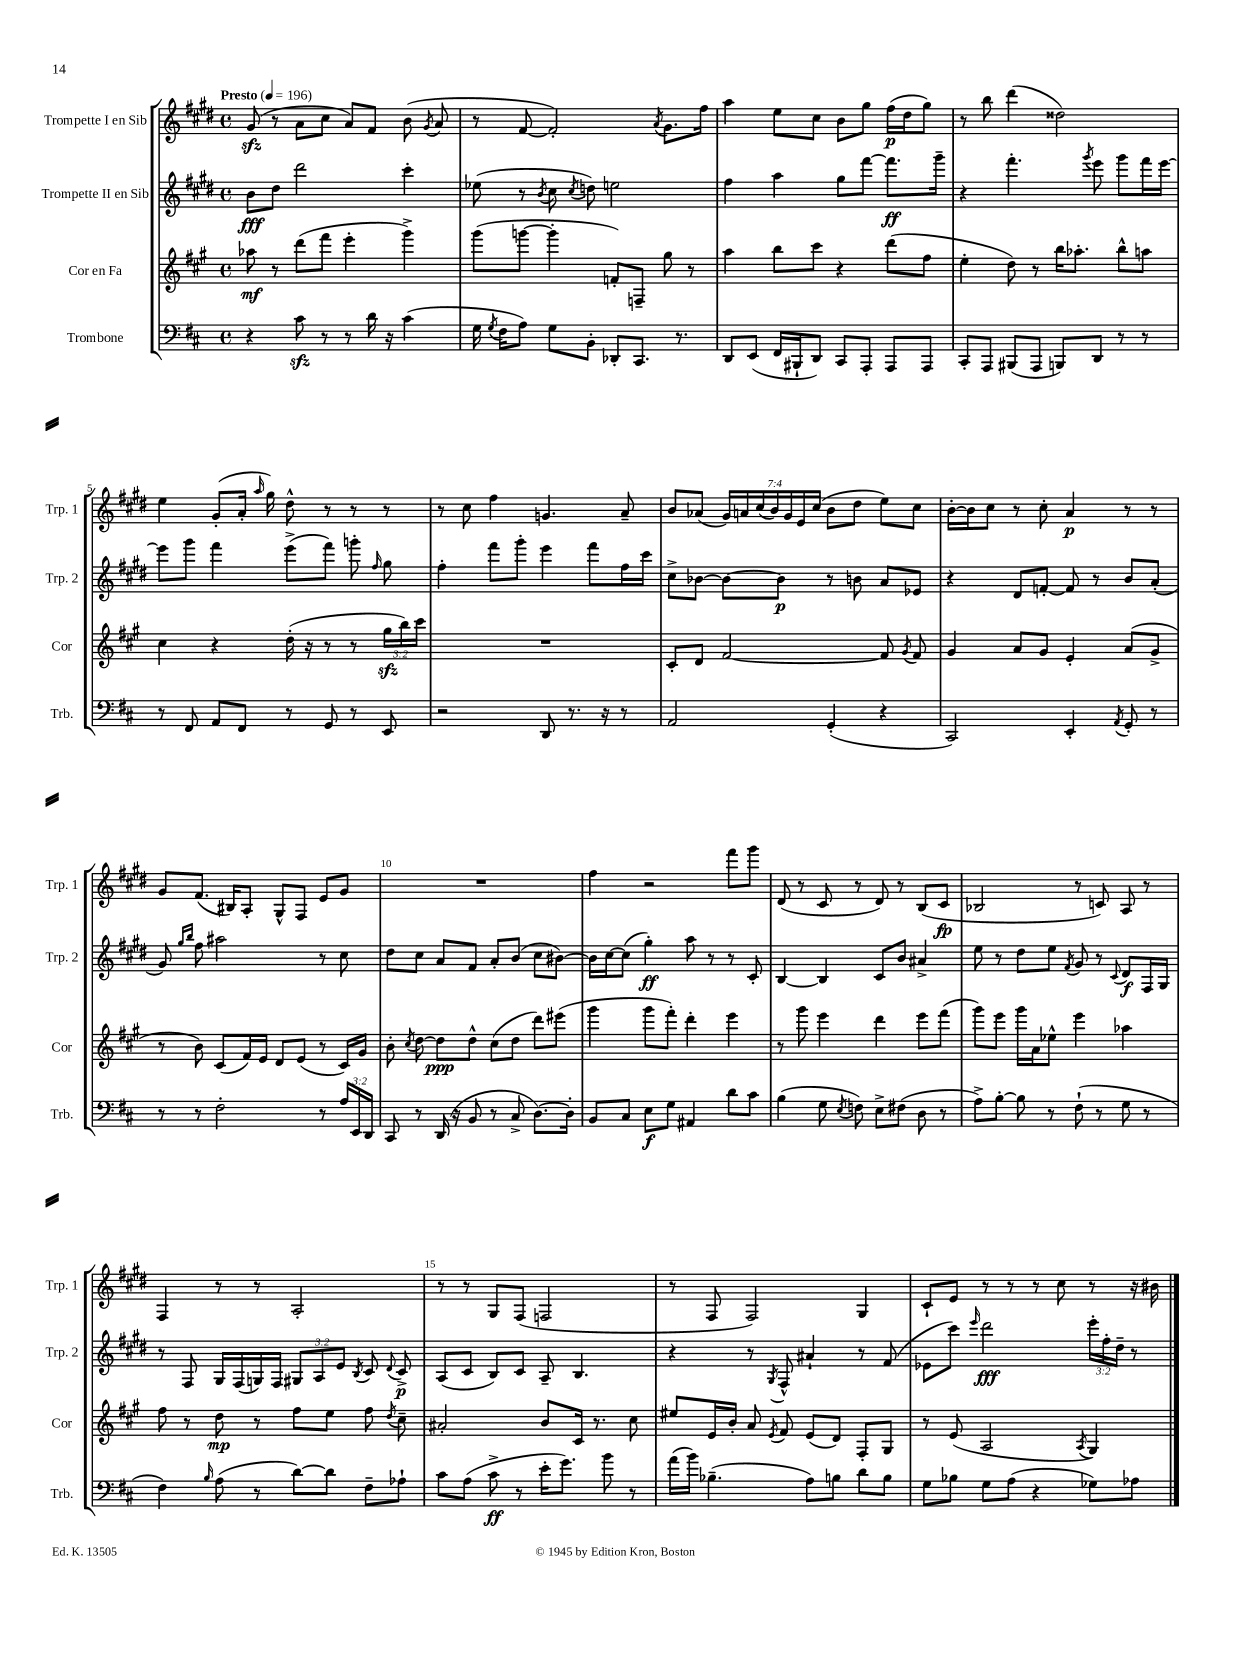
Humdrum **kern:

**kern	**kern	**kern	**kern
*staff4	*staff3	*staff2	*staff1
*clefF4	*clefG2	*clefG2	*clefG2
*k[f#c#]	*k[f#c#g#]	*k[f#c#g#d#]	*k[f#c#g#d#]
*M4/4	*M4/4	*M4/4	*M4/4
*met(c)	*met(c)	*met(c)	*met(c)
*MM196	*MM196	*MM196	*MM196
4r	8aa-	8b	(8g#
.	8r	8dd#	8r
8c#	(8ddd	2ddd#	8a
8r	8fff#	.	8cc#
8r	4eee'	.	8a)
16d	.	.	8f#
16r	.	.	.
(4c#	4ggg#^)	4ccc#'	(8b
.	.	.	8qg#
.	.	.	8a
=	=	=	=
16G	(8ggg#	(8ee-	8r
8qG	.	.	.
16F#	.	.	.
8A)	[8ggg	8r	[8f#
.	.	8qb	.
8G	4ggg']	8cc#	2f#'])
.	.	8qcc#	.
8BB'	.	8dd)	.
8DD-'	8f')	2ee	.
8.CC#	8F~	.	.
.	.	.	8qa
.	8gg#	.	8.g#
8.r	.	.	.
.	8r	.	.
.	.	.	16ff#
=	=	=	=
8DD	4aa	4ff#	4aa
(8EE	.	.	.
16FF#	8bb	4aa	8ee
16BBB#`	.	.	.
8DD)	8ccc#	.	8cc#
8CC#	4r	8gg#	8b
8AAA'	.	[8fff#	8gg#
8AAA	(8ddd	8.fff#]	(16ff#
.	.	.	16dd#
8AAA	8ff#	.	8gg#)
.	.	16ggg#~	.
=	=	=	=
8CC#'	4ee'	4r	8r
8AAA	.	.	8bb
(8BBB#	8dd)	4.fff#'	(4ddd#
8AAA	8r	.	.
8BBB)	16bb	.	2dd##)
.	8.aa-'	.	.
.	.	8qggg#	.
8DD	.	8eee	.
8r	8bb^^	8ggg#	.
8r	8aa	16fff#	.
.	.	[16eee	.
=	=	=	=
8r	4cc#	8eee]	4ee
8FF#	.	8ggg#	.
8AA	4r	4fff#	(8g#'
8FF#	.	.	16a'
.	.	.	16qqaa
.	.	.	16gg#)
8r	(16dd'	(8eee^	8dd#^^
.	16r	.	.
8GG	8r	8fff#)	8r
8r	8r	8ggg'	8r
.	.	16qqff#	.
8EE	24gg#	8gg#	8r
.	24bb)	.	.
.	24ccc#	.	.
=	=	=	=
2r	1r	4ff#'	8r
.	.	.	8cc#
.	.	8fff#	4ff#
.	.	8ggg#'	.
8DD	.	4eee	4.g
8.r	.	.	.
.	.	8fff#	.
16r	.	.	.
8r	.	16ff#	8a~
.	.	16ccc#	.
=	=	=	=
2AA	8c#'	8cc#^	8b
.	8d	[8b-	(8a-
.	[2f#	8b-_	28g#)
.	.	.	28a
.	.	.	(28cc#
.	.	.	28b)
.	.	8b-]	.
.	.	.	28g#
.	.	.	28e
.	.	.	(28cc#
(4GG'	.	8r	8b
.	.	8b	8dd#
4r	8f#]	8a	8ee)
.	8qg#	.	.
.	8f#	8e-	8cc#
=	=	=	=
2CC#)	4g#	4r	[16b'
.	.	.	16b]
.	.	.	8cc#
.	8a	8d#	8r
.	8g#	[8f'	8cc#'
4EE'	4e'	8f]	4a
.	.	8r	.
8qAA	.	.	.
8GG'	(8a	8b	8r
8r	8g#^	(8a'	8r
=	=	=	=
8r	8r	8g#)	8g#
.	.	16qqgg#	.
.	.	16qqbb	.
8r	8b)	8ff#	(8.f#
2F#'	(8c#	2aa#	.
.	.	.	16B#)
.	16f#)	.	8A'
.	16e	.	.
.	8d	.	8G#^^
.	(8e	.	8F#
8r	8r	8r	8e
24A	16c#)	8cc#	8g#
24EE	.	.	.
.	16g#	.	.
24DD	.	.	.
=	=	=	=
8CC#	8b'	8dd#	1r
.	8qcc#	.	.
8r	[8dd	8cc#	.
(16DD	8dd]	8a	.
16r	.	.	.
8BB	8dd^^	8f#	.
8r	(8cc#	8a'	.
8C#^	8dd	(8b	.
[8.D)	8ddd)	8cc#	.
.	(8eee#	[8b#)	.
16D']	.	.	.
=	=	=	=
8BB	4ggg#	16b#]	4ff#
.	.	[16cc#	.
8C#	.	(8cc#]	.
8E	8ggg#	4gg#')	2r
8G	8fff#')	.	.
4AA#	4ddd'	8aa	.
.	.	8r	.
8d	4eee	8r	8fff#
8c#	.	8c#'	8ggg#
=	=	=	=
(4B	8r	[4B	(8d#
.	8ggg#	.	8r
8G	4eee	4B]	8c#
8qE	.	.	.
8F)	.	.	8r
8E^	4ddd	8c#	8d#)
(8F#	.	8b	8r
8D	8eee	4a#^	(8B
8r	(8fff#	.	8c#
=	=	=	=
8A^)	8ggg#)	8ee	2B-
[8B'	8eee	8r	.
8B]	16ggg#	8dd#	.
.	16a	.	.
8r	8ee-^^	8ee	.
.	.	8qf#	.
(8F#`	4eee	8g#	8r
8r	.	8r	8c)
.	.	8qqc#	.
8G	4aa-	8d#	8A
8r	.	16F#	8r
.	.	16G#	.
=	=	=	=
4F#)	8ff#	8r	4F#
.	8r	8F#	.
16qqB	.	.	.
(8A	8dd	16G#	8r
.	.	(16F#	.
8r	8r	16G)	8r
.	.	16F#	.
[8d)	8ff#	12G#	2A'
.	.	12A	.
8d]	8ee	.	.
.	.	12e	.
.	.	8qB	.
8F#~	8ff#	8c#	.
.	8qdd	8qqd#	.
8A-`	8cc#~	8c#^	.
=	=	=	=
8c#	2a#'	(8A	8r
(8A	.	8c#	8r
8c#^	.	8B)	8G#
8r	.	8c#	(8F#
16e'	8b	8A~	2F
8.g)	.	.	.
.	16c#	4.B	.
.	8.r	.	.
8b	.	.	.
8r	8cc#	.	.
=	=	=	=
(16a	8ee#	4r	8r
16b)	.	.	.
(4.B-~	16e	.	8F#
.	16b'	.	.
.	8a	8r	2F#)
.	8qe	8qG#	.
.	8f#	8F#^^	.
8A)	(8e	4a#`	.
8B	8d)	.	.
8d	8F#'	8r	4G#
8B	8G#	(8f#	.
=	=	=	=
8G	8r	8e-	8c#`
8B-	(8e	8ccc#)	8e
.	.	16qqeee	.
8G	2A	2ddd#	8r
(8A	.	.	8r
4r	.	.	8r
.	.	.	8cc#
.	8qA	.	.
8G-)	4G#)	24eee'	8r
.	.	24ff#'	.
.	.	24dd#~	.
8A-	.	8r	16r
.	.	.	16b#
==	==	==	==
*-	*-	*-	*-
